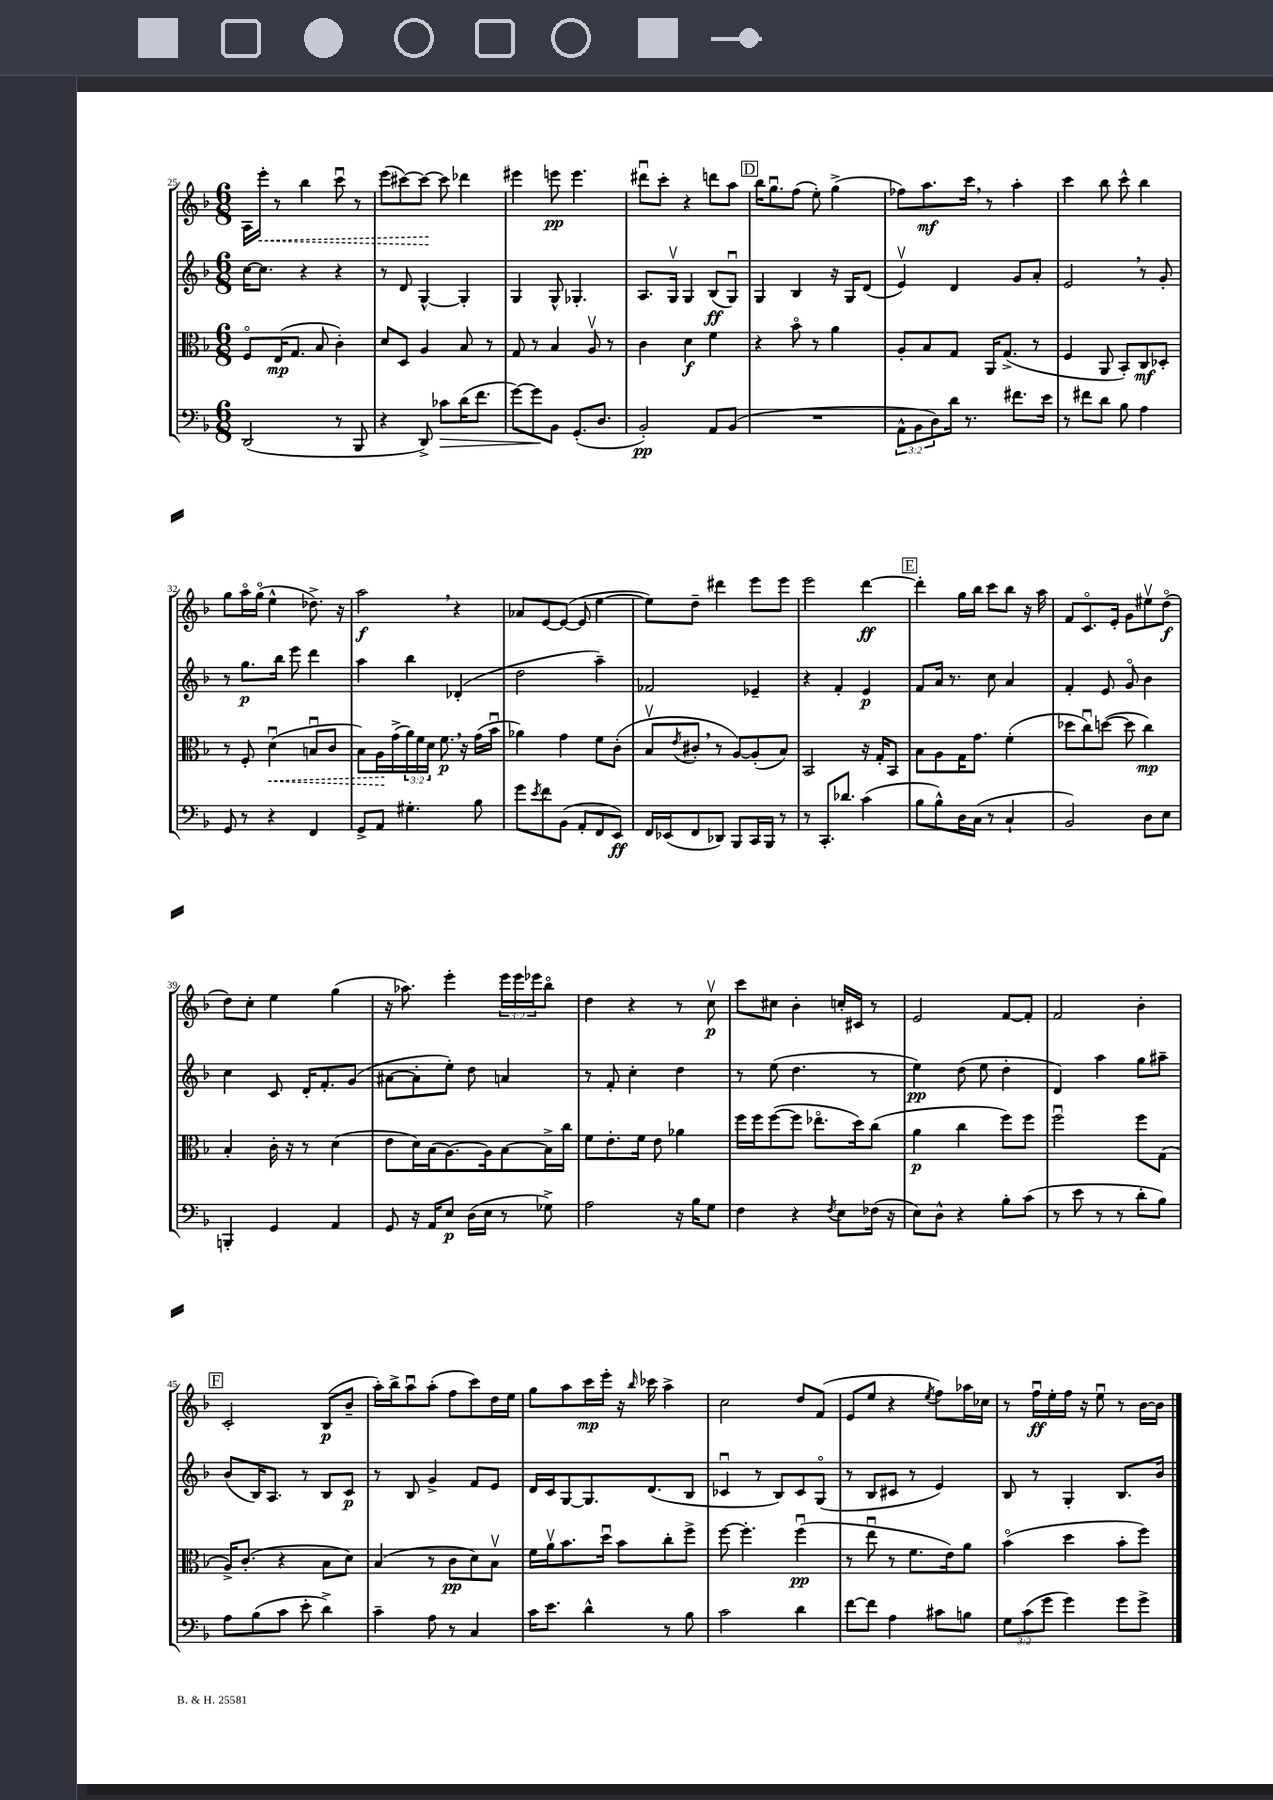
<<
\new StaffGroup <<
\new Staff = "s0" {
    \clef treble \key f \major \numericTimeSignature \time 6/8 \override Staff.TupletNumber.text = #tuplet-number::calc-fraction-text
    a16 \once \override Hairpin.style = #'dashed-line e'''16-.\< r8 bes''4 c'''8\downbow r8 |
    e'''8( cis'''8~) cis'''8~\! cis'''8 des'''4 |
    eis'''4 e'''8\pp e'''4. |
    dis'''8\downbow c'''8-. r4 d'''8 a''8 |
    \mark \markup { \box "D" } bes''16 g''8.\downbow f''8( e''8-.) g''4->( |
    fes''8) a''8.\mf c'''16 \breathe r8 a''4-. |
    c'''4 bes''8 c'''8-^ bes''4 |
    g''8 a''16\flageolet g''16\flageolet( e''4-^ des''8.->) r16 |
    a''2\f \breathe r4 |
    aes'8 e'8~ e'8~( e'8 e''4~ |
    e''8) d''8-- dis'''4 e'''8 e'''8 |
    e'''2 d'''4~\ff |
    \mark \markup { \box "E" } d'''4-. g''16 bes''16 c'''8 bes''8 r16 a''16 |
    f'8 c'8.\flageolet e'16-. g'8 eis''8\upbow d''8\flageolet\f( |
    d''8) c''8-. e''4 g''4( |
    r16 aes''8.) e'''4-. \tuplet 3/2 { e'''16 e'''16 ees'''16 } bes''8\flageolet |
    d''4 r4 r8 c''8\upbow\p |
    c'''8 cis''8 bes'4-. c''16-. cis'16 r8 |
    e'2 f'8~ f'8-. |
    f'2 bes'4-. |
    \mark \markup { \box "F" } c'2-. bes8\p( bes'8-- |
    a''16-.) bes''16-> a''8\downbow a''8-.( f''8 c'''8) d''16 e''16 |
    g''8 a''8 c'''16\mp e'''16-. r16 \grace { bes''16 } ces'''16 a''4-> |
    c''2 d''8 f'8( |
    e'8 e''8 r4 \acciaccatura { e''8 } f''8) aes''16 ces''16 |
    r8 f''16\downbow\ff e''16-. f''16 r16 e''8\downbow r8 bes'16~ bes'16 \bar "|." |
}
\new Staff = "s1" {
    \clef treble \key f \major \numericTimeSignature \time 6/8
    c''16~ c''8. r4 r4 |
    r8 d'8 g4~-^ g4-. |
    g4 g8-^ ges4.-. |
    a8. g16\upbow g4 bes8\ff( g8\downbow) |
    \mark \markup { \box "D" } g4 bes4 r16 g16 d'8( |
    e'4\upbow) d'4 g'8 a'8-. |
    e'2 \breathe r8 g'8-. |
    r8 g''8.\p bes''16 e'''8 d'''4 |
    a''4 bes''4 des'4-.( |
    d''2 a''4--) |
    fes'2 ees'4-- |
    r4 f'4-. e'4\p |
    \mark \markup { \box "E" } f'8 a'16 r8. c''8 a'4 |
    f'4-. e'8 g'8\flageolet bes'4 |
    c''4 c'8 d'16-. f'8.-. g'8( |
    ais'8~ ais'8-. e''8-.) d''8 a'4 |
    r8 f'8-. c''4-. d''4 |
    r8 e''8( d''4. r8 |
    e''4\pp) d''8( e''8 d''4-. |
    d'4) a''4 g''8 ais''8-- |
    \mark \markup { \box "F" } bes'8( bes16) a8. r8 bes8 c'8\p |
    r8 bes8 g'4-> f'8 e'8 |
    d'16 c'16 g8~ g8. d'8.( bes8 |
    ces'4\downbow r8 bes8) ces'8 g8\flageolet( |
    r8 bes8 cis'8 r8 e'4) |
    bes8 r8 g4-. bes8. bes'16 \bar "|." |
}
\new Staff = "s2" {
    \clef alto \key f \major \numericTimeSignature \time 6/8 \override Staff.TupletNumber.text = #tuplet-number::calc-fraction-text
    f8\flageolet e16\mp( g8. bes8 c'4-.) |
    d'8 d8 a4 bes8 r8 |
    g8 r8 bes4 a8\upbow r8 |
    c'4 d'4\f f'4 |
    \mark \markup { \box "D" } r4 bes'8\flageolet r8 a'4 |
    a8-. bes8 g8 a,16 g8.->( r8 |
    f4 a,8 bes,8-.) c8\mf des8-. |
    r8 f8-. \once \override Hairpin.style = #'dashed-line d'4\downbow\<( b8\downbow c'8 |
    bes8) a16\! g'16->( \tuplet 3/2 { a'16) f'16 d'16 } f'8.\p \breathe r16 g'16( bes'16\downbow |
    aes'4) g'4 f'8 c'8-.( |
    bes8\upbow \acciaccatura { e'8 } cis'8-. \breathe r8 a8~) a8-.( bes8) |
    bes,2 r16 g16-. bes,8 |
    \mark \markup { \box "E" } bes8 a8 g16 g'8. f'4-.( |
    des''8 c''8\downbow) d''8~( d''8 c''4\mp) |
    bes4-. c'16-. r16 r8 d'4( |
    e'8 d'16) bes16( a8.~) a16 bes8~ bes16-> c''16 |
    f'8 e'8.-. f'16 e'8 aes'4 |
    f''16 f''16 f''8~( f''8 ees''8.\flageolet d''16) c''8( |
    a'4\p c''4 f''8) f''8 |
    f''2\downbow f''8 g8( |
    \mark \markup { \box "F" } a16->) c'8.-.( r4 bes8 d'8) |
    bes4( r8 c'8\pp d'8) bes8\upbow |
    f'16 a'16\upbow bes'8. d''16\downbow bes'8 c''8-. f''8-> |
    f''8~ f''4.-. f''4\downbow\pp( |
    r8 e''8\downbow r8 f'8. e'16) a'8 |
    bes'4\flageolet( d''4 bes'8-. f''8) \bar "|." |
}
\new Staff = "s3" {
    \clef bass \key f \major \numericTimeSignature \time 6/8 \override Staff.TupletNumber.text = #tuplet-number::calc-fraction-text
    d,2( r8 bes,,8 |
    r4 d,8->) ces'8\> d'16( f'8. |
    g'8~) g'8\! bes,8 g,8.-.( d8. |
    bes,2-.\pp) a,8 bes,8( |
    \mark \markup { \box "D" } R2. |
    \tuplet 3/2 { a,8-^ bes,8 d8) } d'16 r8. fis'8. e'16 |
    r8 fis'8 d'8 bes8 a4 |
    g,8 r8 r4 f,4 |
    g,8-> a,8 gis4.-. bes8 |
    g'8 \acciaccatura { e'8 } f'8 bes,8( a,8-. f,8 e,8\ff) |
    f,16 ees,16( f,8 des,8) bes,,8 c,16 bes,,16 r8 |
    r8 c,8.-. des'8. c'4( |
    \mark \markup { \box "E" } bes8 bes8-^) d16 c16( r8 c4-! |
    bes,2) d8 e8 |
    b,,4-. g,4 a,4 |
    g,8 r16 a,16 e8\p d16( e16 r8 ges8->) |
    a2 r16 bes16 g8 |
    f4 r4 \acciaccatura { f8 } e8 fes16( r16 |
    e8) d8-^ r4 bes8-. c'8( |
    r8 e'8 r8 r8 d'8-. bes8) |
    \mark \markup { \box "F" } a8 bes8( c'8 e'8-. d'4->) |
    c'4-- a8 r8 c4 |
    c'16 e'8. d'4-^ r8 bes8 |
    c'2 d'4 |
    f'8~ f'8 a4 cis'8 b8 |
    \tuplet 3/2 { g8 c'8( g'8 } g'4) g'8 g'8-> \bar "|." |
}
>>
>>
\layout { \context { \Score currentBarNumber = #25 } }
